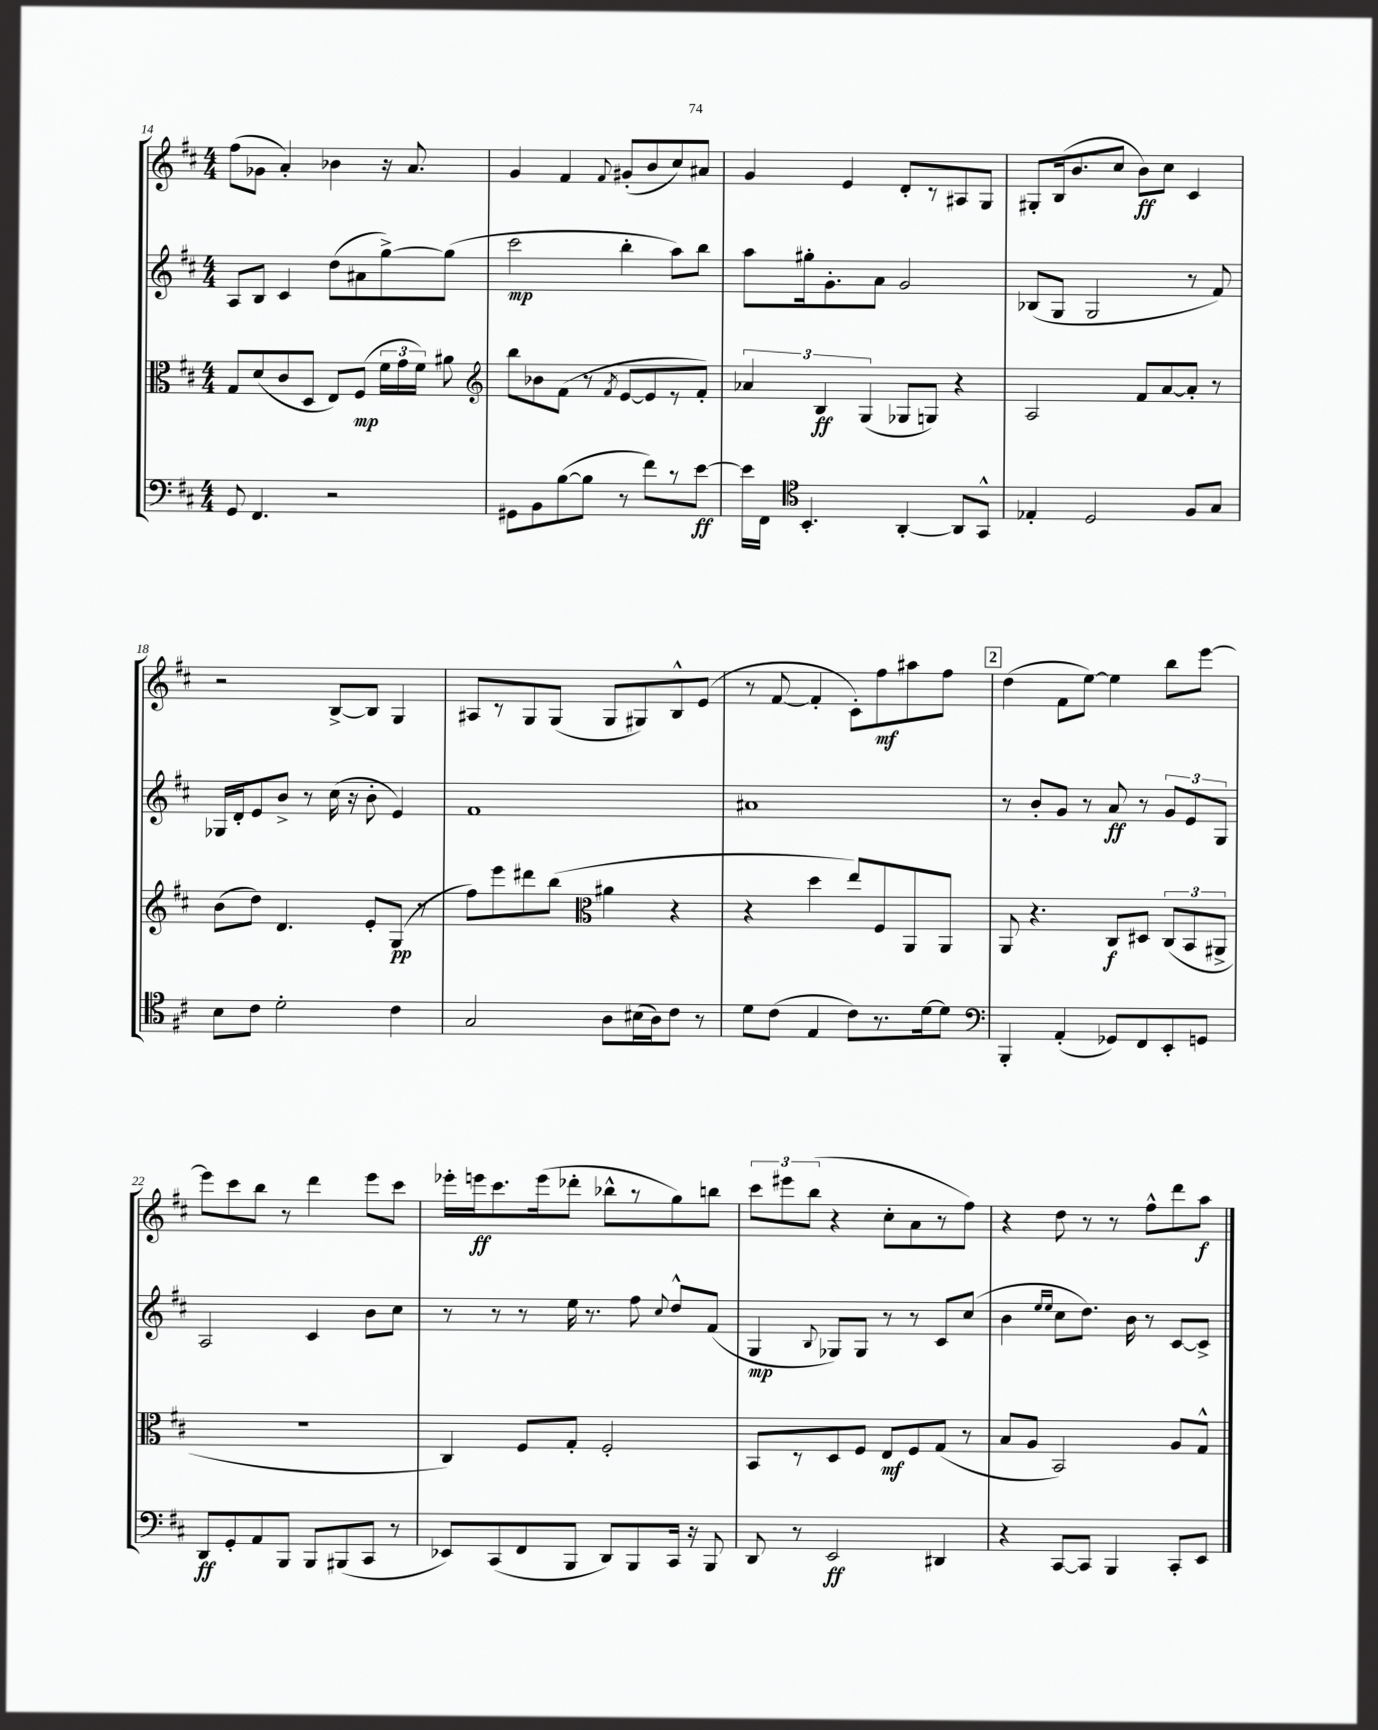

**kern	**dynam	**kern	**dynam	**kern	**dynam	**kern	**dynam
*part4	*part4	*part3	*part3	*part2	*part2	*part1	*part1
*staff4	*staff4	*staff3	*staff3	*staff2	*staff2	*staff1	*staff1
*clefF4	*	*clefC3	*	*clefG2	*	*clefG2	*
*k[f#c#]	*	*k[f#c#]	*	*k[f#c#]	*	*k[f#c#]	*
*M4/4	*	*M4/4	*	*M4/4	*	*M4/4	*
=14	=14	=14	=14	=14	=14	=14	=14
8GG/	.	8G/L	.	8A/L	.	(8ff#\L	.
4.FF#/	.	(8d/	.	8B/J	.	8g-X\J	.
.	.	8c#/	.	4c#/	.	4a'/)	.
.	.	8D/J	.	.	.	.	.
2r	.	8E/L)	.	(8dd\L	.	4b-X\	.
.	.	(8F#/J	mp	8a#X\	.	.	.
.	.	24f#\LL	.	[8gg^\)	.	16r	.
.	.	24g\	.	.	.	.	.
.	.	.	.	.	.	8.a/	.
.	.	24f#\JJ)	.	.	.	.	.
.	.	8a#X\	.	(8gg\J]	.	.	.
=15	=15	=15	=15	=15	=15	=15	=15
*	*	*clefG2	*	*	*	*	*
8GG#X\L	.	8bb\L	.	2ccc#\	mp	4g/	.
8BB\	.	8b-X\	.	.	.	.	.
([8B\	.	(8f#\J	.	.	.	4f#/	.
8B\J]	.	8r	.	.	.	.	.
.	.	8qf#/	.	.	.	8qqf#/	.
8r	.	[8e/L	.	4bb'\	.	(8g#X'/L	.
8f#\L)	.	8e/]	.	.	.	8b/	.
8r	.	8r	.	8aa\L)	.	8cc#/)	.
[8e\J	ff	8f#'/J)	.	8bb\J	.	8a#X/J	.
=16	=16	=16	=16	=16	=16	=16	=16
16e\LL]	.	6a-X/	.	8aa\L	.	4g/	.
16FF#\JJ	.	.	.	.	.	.	.
*clefC4	*	*	*	*	*	*	*
4.BB'/	.	.	.	16gg#X'\k	.	.	.
.	.	6B/	ff	.	.	.	.
.	.	.	.	8.g'\	.	.	.
.	.	.	.	.	.	4e/	.
.	.	(6G/	.	.	.	.	.
.	.	.	.	8a\J	.	.	.
[4AA'/	.	8G-X/L	.	2g/	.	8d'/L	.
.	.	8Gn/J)	.	.	.	8r	.
8AA/L]	.	4r	.	.	.	8A#X/	.
8GG^^/J	.	.	.	.	.	8G/J	.
=17	=17	=17	=17	=17	=17	=17	=17
4E-X'/	.	2A/	.	(8B-X/L	.	8G#X'/L	.
.	.	.	.	8G/J	.	(16B/k	.
.	.	.	.	.	.	8.b/	.
2D/	.	.	.	2G/	.	.	.
.	.	.	.	.	.	8cc#/J	.
.	.	8f#/L	.	.	.	8b\L)	ff
.	.	[8a/	.	.	.	8cc#\J	.
8F#/L	.	8a'/J]	.	8r	.	4c#/	.
8G/J	.	8r	.	8f#/)	.	.	.
!!LO:LB:g=z
=18	=18	=18	=18	=18	=18	=18	=18
8B\L	.	(8b\L	.	16G-X/LL	.	2r	.
.	.	.	.	16d'/J	.	.	.
8c#\J	.	8dd\J)	.	8e/	.	.	.
2d'\	.	4.d/	.	8b^/J	.	.	.
.	.	.	.	8r	.	.	.
.	.	.	.	(16cc#\	.	[8B^/L	.
.	.	.	.	16r	.	.	.
.	.	8e'/L	.	8b'\	.	8B/J]	.
4c#\	.	(8G/J	pp	4e/)	.	4G/	.
.	.	8r	.	.	.	.	.
=19	=19	=19	=19	=19	=19	=19	=19
2G/	.	8ff#\L)	.	1f#	.	8A#X/L	.
.	.	8eee\	.	.	.	8r	.
.	.	8ddd#X\	.	.	.	8G/	.
.	.	(8bb\J	.	.	.	(8G/J	.
*	*	*clefC3	*	*	*	*	*
8A\L	.	4a#X\	.	.	.	8G/L	.
(16B#X\L	.	.	.	.	.	8G#X/)	.
16A\J)	.	.	.	.	.	.	.
8c#\J	.	4r	.	.	.	8B^^/	.
8r	.	.	.	.	.	(8e/J	.
=20	=20	=20	=20	=20	=20	=20	=20
8d\L	.	4r	.	1a#X	.	8r	.
(8c#\J	.	.	.	.	.	[8f#/	.
4E/	.	4dd\	.	.	.	4f#'/]	.
8c#\L)	.	8ee/L)	.	.	.	8c#'\L)	.
8.r	.	8F#/	.	.	.	8ff#\	mf
.	.	8AA/	.	.	.	8aa#X\	.
[16d\k	.	.	.	.	.	.	.
8d\J]	.	8AA/J	.	.	.	8ff#\J	.
!!LO:REH:place=s1:t=2
=21	=21	=21	=21	=21	=21	=21	=21
*clefF4	*	*	*	*	*	*	*
4BBB'/	.	8AA/	.	8r	.	(4dd\	.
.	.	4.r	.	8b'/L	.	.	.
(4AA'/	.	.	.	8g/J	.	8f#\L	.
.	.	.	.	8r	.	[8ee\J)	.
8GG-X/L)	.	8C#/L	f	8a/	ff	4ee\]	.
8FF#/	.	8D#X/J	.	8r	.	.	.
8EE'/	.	(12C#/L	.	12g/L	.	8bb\L	.
.	.	12BB/	.	12e/	.	.	.
8GGn/J	.	.	.	.	.	[8eee\J	.
.	.	12AA#X^/J	.	12G/J	.	.	.
!!LO:LB:g=z
=22	=22	=22	=22	=22	=22	=22	=22
8DD/L	ff	1r	.	2A/	.	8eee\L]	.
8GG'/	.	.	.	.	.	8ccc#\	.
8AA/	.	.	.	.	.	8bb\J	.
8BBB/J	.	.	.	.	.	8r	.
8BBB/L	.	.	.	4c#/	.	4ddd\	.
(8BBB#X/	.	.	.	.	.	.	.
8CC#/J	.	.	.	8b\L	.	8eee\L	.
8r	.	.	.	8cc#\J	.	8ccc#\J	.
=23	=23	=23	=23	=23	=23	=23	=23
8EE-X/L)	.	4C#/)	.	8r	.	16eee-X'\LL	.
.	.	.	.	.	.	16eeen\J	ff
(8CC#/	.	.	.	8r	.	8.ccc#\	.
8FF#/	.	8F#/L	.	8r	.	.	.
.	.	.	.	.	.	(16eee\k	.
8BBB/J	.	8G'/J	.	16ee\	.	8ddd-X'\J	.
.	.	.	.	8.r	.	.	.
8DD/L)	.	2F#'/	.	.	.	8bb-X^^\L	.
8BBB/	.	.	.	8ff#\	.	8r	.
.	.	.	.	8qqcc#/	.	.	.
16CC#/Jk	.	.	.	8dd^^/L	.	8gg\)	.
16r	.	.	.	.	.	.	.
8BBB/	.	.	.	(8f#/J	.	8bbn\J	.
=24	=24	=24	=24	=24	=24	=24	=24
8DD/	.	8BB/L	.	4G/	mp	12ccc#\L	.
.	.	.	.	.	.	12eee#X\	.
8r	.	8r	.	.	.	.	.
.	.	.	.	.	.	(12bb\J	.
.	.	.	.	8qqB/	.	.	.
2EE/	ff	8D/	.	8G-X/L)	.	4r	.
.	.	8F#/J	.	8G-/J	.	.	.
.	.	8E/L	mf	8r	.	8cc#'\L	.
.	.	8F#/	.	8r	.	8a\	.
4DD#X/	.	(8G/J	.	8c#/L	.	8r	.
.	.	8r	.	(8cc#/J	.	8ff#\J)	.
=25	=25	=25	=25	=25	=25	=25	=25
4r	.	8B/L	.	4b\	.	4r	.
.	.	8A/J	.	.	.	.	.
.	.	.	.	16qqee/LL	.	.	.
.	.	.	.	16qqee/JJ	.	.	.
[8CC#/L	.	2BB/)	.	8cc#\L	.	8dd\	.
8CC#/J]	.	.	.	8.dd\J)	.	8r	.
4BBB/	.	.	.	.	.	8r	.
.	.	.	.	16b\	.	.	.
.	.	.	.	8r	.	8ff#^^\L	.
8CC#'/L	.	8A/L	.	[8c#/L	.	8ddd\	.
8EE/J	.	8G^^/J	.	8c#^/J]	.	8aa\J	f
==	==	==	==	==	==	==	==
*-	*-	*-	*-	*-	*-	*-	*-
